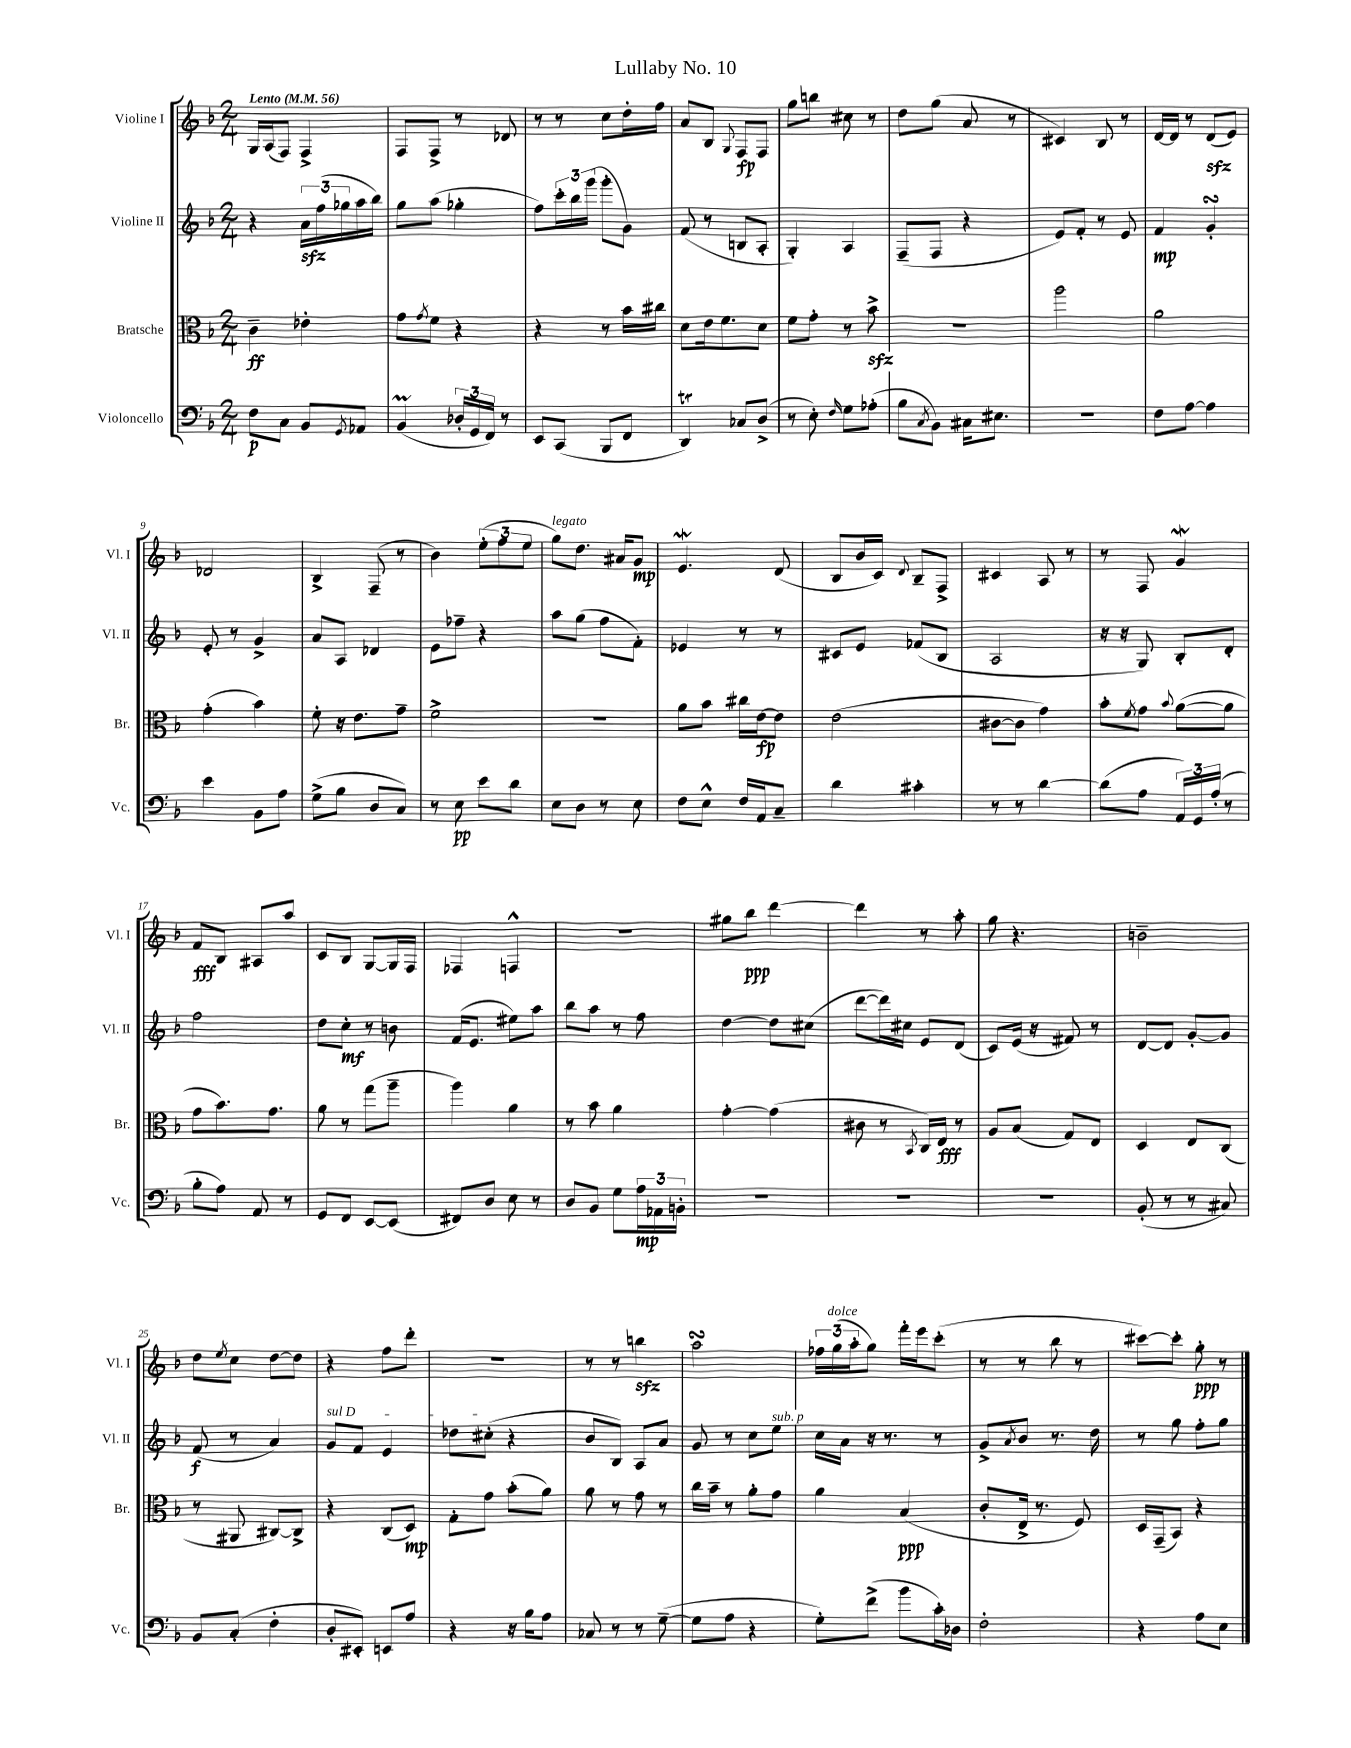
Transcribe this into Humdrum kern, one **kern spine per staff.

**kern	**dynam	**kern	**dynam	**kern	**dynam	**kern	**dynam
*part4	*part4	*part3	*part3	*part2	*part2	*part1	*part1
*staff4	*staff4	*staff3	*staff3	*staff2	*staff2	*staff1	*staff1
*I"Violoncello	*	*I"Bratsche	*	*I"Violine II	*	*I"Violine I	*
*I'Vc.	*	*I'Br.	*	*I'Vl. II	*	*I'Vl. I	*
*clefF4	*	*clefC3	*	*clefG2	*	*clefG2	*
*k[b-]	*	*k[b-]	*	*k[b-]	*	*k[b-]	*
*M2/4	*	*M2/4	*	*M2/4	*	*M2/4	*
*MM56	*	*MM56	*	*MM56	*	*MM56	*
=1	=1	=1	=1	=1	=1	=1	=1
!	!	!	!	!	!	!LO:TX:a:B:t=Lento	!
8F\L	p	4c~\	ff	4r	.	16G/LL	.
.	.	.	.	.	.	(16A/J	.
8C\J	.	.	.	.	.	8F/J)	.
8BB-/L	.	4e-X'\	.	24azz\LL	.	4F^/	.
.	.	.	.	(24ff\	.	.	.
.	.	.	.	24gg-X\	.	.	.
8qGG/	.	.	.	.	.	.	.
8AA-X/J	.	.	.	16aa\	.	.	.
.	.	.	.	16bb-\JJ)	.	.	.
=2	=2	=2	=2	=2	=2	=2	=2
(4BB-M/	.	8g\L	.	8gg\L	.	8F/L	.
.	.	8qg/	.	.	.	.	.
.	.	8f\J	.	(8aa\J	.	8F^/J	.
24D-X'/LL	.	4r	.	4gg-X'\	.	8r	.
24GG/	.	.	.	.	.	.	.
24FF/JJ)	.	.	.	.	.	.	.
8r	.	.	.	.	.	8d-X/	.
=3	=3	=3	=3	=3	=3	=3	=3
8EE/L	.	4r	.	8ff\L)	.	8r	.
(8CC/J	.	.	.	24ccc'\L	.	8r	.
.	.	.	.	24bb-\	.	.	.
.	.	.	.	(24ggg\JJ	.	.	.
8BBB-/L	.	8r	.	8ggg'\L	.	8cc\L	.
8FF/J	.	16b-\LL	.	8g\J)	.	16dd'\L	.
.	.	16cc#X\JJ	.	.	.	16ff\JJ	.
=4	=4	=4	=4	=4	=4	=4	=4
4DDT/)	.	8d\L	.	(8f/	.	8a/L	.
.	.	16e\k	.	8r	.	8B-/J	.
.	.	8.f\	.	.	.	.	.
.	.	.	.	.	.	8qqG/	.
8C-X/L	.	.	.	8Bn/L	.	8F/L	fp
(8D^/J	.	8d\J	.	8A'/J	.	8F/J	.
=5	=5	=5	=5	=5	=5	=5	=5
8r	.	8f\L	.	4G'/)	.	8gg\L	.
8E'\)	.	8g'\J	.	.	.	8bbn\J	.
16qqF/	.	.	.	.	.	.	.
8G\L	.	8r	.	4A/	.	8cc#X\	.
(8A-X'\J	.	8b-zz^\	.	.	.	8r	.
=6	=6	=6	=6	=6	=6	=6	=6
8B-\L	.	2r	.	(8F~/L	.	8dd\L	.
8qC/	.	.	.	.	.	.	.
8BB-\J)	.	.	.	8F/J	.	(8gg\J	.
16C#X\KL	.	.	.	4r	.	8a/	.
8.E#X\J	.	.	.	.	.	.	.
.	.	.	.	.	.	8r	.
=7	=7	=7	=7	=7	=7	=7	=7
2r	.	2aa\	.	8e/L)	.	4c#X/)	.
.	.	.	.	8f'/J	.	.	.
.	.	.	.	8r	.	8B-/	.
.	.	.	.	8e/	.	8r	.
=8	=8	=8	=8	=8	=8	=8	=8
8F\L	.	2a\	.	4f/	mp	[16d/LL	.
.	.	.	.	.	.	16d/JJ]	.
[8A\J	.	.	.	.	.	8r	.
4A\]	.	.	.	4gsSSS'/	.	(8dzz/L	.
.	.	.	.	.	.	8e/J)	.
!!LO:LB:g=z
=9	=9	=9	=9	=9	=9	=9	=9
4e\	.	(4g'\	.	8e'/	.	2d-X/	.
.	.	.	.	8r	.	.	.
8BB-\L	.	4b-\)	.	4g^/	.	.	.
8A\J	.	.	.	.	.	.	.
=10	=10	=10	=10	=10	=10	=10	=10
(8G^\L	.	8f'\	.	8a/L	.	4B-^/	.
8B-\J	.	16r	.	8A/J	.	.	.
.	.	8.e\L	.	.	.	.	.
8D/L	.	.	.	4d-X/	.	(8F~/	.
8C/J)	.	8g~\J	.	.	.	8r	.
=11	=11	=11	=11	=11	=11	=11	=11
8r	.	2f^\	.	8e\L	.	4b-\)	.
8E\	pp	.	.	8ff-X~\J	.	.	.
8e\L	.	.	.	4r	.	(12ee'\L	.
.	.	.	.	.	.	12ff\	.
8d\J	.	.	.	.	.	.	.
.	.	.	.	.	.	12ee\J	.
=12	=12	=12	=12	=12	=12	=12	=12
!	!	!	!	!	!	!LO:TX:a:i:t=legato	!
8E\L	.	2r	.	8aa\L	.	8gg\L)	.
8D\J	.	.	.	(8gg\J	.	8.dd\J	.
8r	.	.	.	8ff\L	.	.	.
.	.	.	.	.	.	16a#X/KL	.
8E\	.	.	.	8f'\J)	.	8g/J	mp
=13	=13	=13	=13	=13	=13	=13	=13
8F\L	.	8a\L	.	4e-X/	.	4.eW/	.
8E^^\J	.	8b-\J	.	.	.	.	.
16F/LL	.	16cc#X\LL	.	8r	.	.	.
16AA/J	.	[16e\J	fp	.	.	.	.
8C~/J	.	8e\J]	.	8r	.	(8d/	.
=14	=14	=14	=14	=14	=14	=14	=14
4d\	.	(2e\	.	8c#X/L	.	8B-/L	.
.	.	.	.	8e/J	.	16b-/L	.
.	.	.	.	.	.	16c/JJ)	.
.	.	.	.	.	.	8qqd/	.
4c#X'\	.	.	.	(8f-X/L	.	8B-~/L	.
.	.	.	.	8B-/J	.	8F^/J	.
=15	=15	=15	=15	=15	=15	=15	=15
8r	.	[8c#X\L	.	2A/	.	4c#X/	.
8r	.	8c#\J]	.	.	.	.	.
[4d\	.	4g\)	.	.	.	8A/	.
.	.	.	.	.	.	8r	.
=16	=16	=16	=16	=16	=16	=16	=16
(8d\L]	.	8b-'\L	.	16r	.	8r	.
.	.	.	.	16r	.	.	.
.	.	8qf/	.	.	.	.	.
8A\J	.	8g\J	.	8G/)	.	8F/	.
.	.	8qqb-/	.	.	.	.	.
24AA/LL)	.	([8a\L	.	8B-'/L	.	4gW/	.
24GG/	.	.	.	.	.	.	.
(24A'/JJ	.	.	.	.	.	.	.
8r	.	8a\J]	.	8d'/J	.	.	.
!!LO:LB:g=z
=17	=17	=17	=17	=17	=17	=17	=17
8B-'\L	.	8g\L	.	2ff\	.	8f/L	fff
8A\J)	.	8.b-\)	.	.	.	8B-/J	.
8AA/	.	.	.	.	.	8A#X/L	.
.	.	8.g\J	.	.	.	.	.
8r	.	.	.	.	.	8aa/J	.
=18	=18	=18	=18	=18	=18	=18	=18
8GG/L	.	8a\	.	8dd\L	.	8c/L	.
8FF/J	.	8r	.	8cc'\J	mf	8B-/J	.
[8EE/L	.	(8gg\L	.	8r	.	[8G/L	.
(8EE/J]	.	8aa~\J	.	8bn\	.	16G/L]	.
.	.	.	.	.	.	16F/JJ	.
=19	=19	=19	=19	=19	=19	=19	=19
8FF#X/L)	.	4aa\)	.	(16f/KL	.	4F-X/	.
.	.	.	.	8.e/J	.	.	.
8D/J	.	.	.	.	.	.	.
8E\	.	4a\	.	8ee#X\L)	.	4Fn^^/	.
8r	.	.	.	8aa\J	.	.	.
=20	=20	=20	=20	=20	=20	=20	=20
8D/L	.	8r	.	8bb-\L	.	2r	.
8BB-/J	.	8b-\	.	8aa\J	.	.	.
8G\L	.	4a\	.	8r	.	.	.
24A\L	mp	.	.	8ff\	.	.	.
24AA-X\	.	.	.	.	.	.	.
24BBn'\JJ	.	.	.	.	.	.	.
=21	=21	=21	=21	=21	=21	=21	=21
2r	.	[4g'\	.	[4dd\	.	8gg#X\L	.
.	.	.	.	.	.	8bb-\J	ppp
.	.	(4g\]	.	8dd\L]	.	[4ddd\	.
.	.	.	.	(8cc#X\J	.	.	.
=22	=22	=22	=22	=22	=22	=22	=22
2r	.	8c#X\	.	[8ddd\L	.	4ddd\]	.
.	.	8r	.	16ddd\L])	.	.	.
.	.	.	.	16cc#X\JJ	.	.	.
.	.	8qBB-/	.	.	.	.	.
.	.	16C/LL)	.	8e/L	.	8r	.
.	.	16E/JJ	fff	.	.	.	.
.	.	8r	.	(8d/J	.	8aa'\	.
=23	=23	=23	=23	=23	=23	=23	=23
2r	.	8A/L	.	8c/L)	.	8gg\	.
.	.	(8B-/J	.	(16e/Jk	.	4.r	.
.	.	.	.	16r	.	.	.
.	.	8G/L)	.	8f#X/)	.	.	.
.	.	8E/J	.	8r	.	.	.
=24	=24	=24	=24	=24	=24	=24	=24
(8BB-'/	.	4D/	.	[8d/L	.	2bn~\	.
8r	.	.	.	8d/J]	.	.	.
8r	.	8E/L	.	[8g'/L	.	.	.
8C#X/)	.	(8C/J	.	8g/J]	.	.	.
!!LO:LB:g=z
=25	=25	=25	=25	=25	=25	=25	=25
8BB-/L	.	8r	.	(8f/	f	8dd\L	.
.	.	.	.	.	.	8qee/	.
(8C'/J	.	8AA#X/	.	8r	.	8cc\J	.
4F'\	.	[8C#X/L)	.	4a/)	.	[8dd\L	.
.	.	8C#^/J]	.	.	.	8dd\J]	.
=26	=26	=26	=26	=26	=26	=26	=26
!	!	!	!	!LO:TX:a:i:t=sul D	!	!	!
8D'/L	.	4r	.	8g/L	.	4r	.
8EE#X'/J)	.	.	.	8f/J	.	.	.
8EEn/L	.	(8C/L	.	4e/	.	8ff\L	.
8A/J	.	8D/J)	mp	.	.	8ddd'\J	.
=27	=27	=27	=27	=27	=27	=27	=27
4r	.	8G'\L	.	8dd-X\L	.	2r	.
.	.	8g\J	.	(8cc#X'\J	.	.	.
16r	.	(8b-'\L	.	4r	.	.	.
16B-\KL	.	.	.	.	.	.	.
8A\J	.	8a\J)	.	.	.	.	.
=28	=28	=28	=28	=28	=28	=28	=28
8C-X/	.	8a\	.	8b-/L	.	8r	.
8r	.	8r	.	8B-/J)	.	8r	.
8r	.	8g\	.	8A/L	.	4bbnzz\	.
([8G~\	.	8r	.	8a/J	.	.	.
=29	=29	=29	=29	=29	=29	=29	=29
8G\L]	.	16cc\LL	.	8g/	.	2aasSsS\	.
.	.	16b-~\JJ	.	.	.	.	.
8A\J	.	8r	.	8r	.	.	.
4r	.	8a'\L	.	8cc\L	.	.	.
!	!	!	!	!LO:TX:a:i:t=sub. p	!	!	!
.	.	8g\J	.	8ee\J	.	.	.
=30	=30	=30	=30	=30	=30	=30	=30
8G'\L)	.	4a\	.	16cc\LL	.	24ff-X\LL	.
!	!	!	!	!	!	!LO:TX:a:i:t=dolce	!
.	.	.	.	.	.	(24gg\	.
.	.	.	.	16a\JJ	.	.	.
.	.	.	.	.	.	24aa'\J	.
(8f^\J	.	.	.	16r	.	8gg\J)	.
.	.	.	.	8.r	.	.	.
8b-\L	.	(4B-/	ppp	.	.	16fff'\LL	.
.	.	.	.	.	.	16eee\J	.
16c'\L)	.	.	.	8r	.	(8ccc'\J	.
16D-X\JJ	.	.	.	.	.	.	.
=31	=31	=31	=31	=31	=31	=31	=31
2F'\	.	8c'/L	.	8g^/L	.	8r	.
.	.	.	.	8qa/	.	.	.
.	.	16E^/Jk	.	8b-/J	.	8r	.
.	.	8.r	.	.	.	.	.
.	.	.	.	8.r	.	8bb-\	.
.	.	8F/)	.	.	.	8r	.
.	.	.	.	16dd\	.	.	.
=32	=32	=32	=32	=32	=32	=32	=32
4r	.	16D/LL	.	8r	.	[8ccc#X\L)	.
.	.	(16GG~/J	.	.	.	.	.
.	.	8BB-/J)	.	8gg\	.	8ccc#'\J]	.
8A\L	.	4r	.	8ff'\L	.	8gg'\	ppp
8E\J	.	.	.	8gg\J	.	8r	.
==	==	==	==	==	==	==	==
*-	*-	*-	*-	*-	*-	*-	*-
